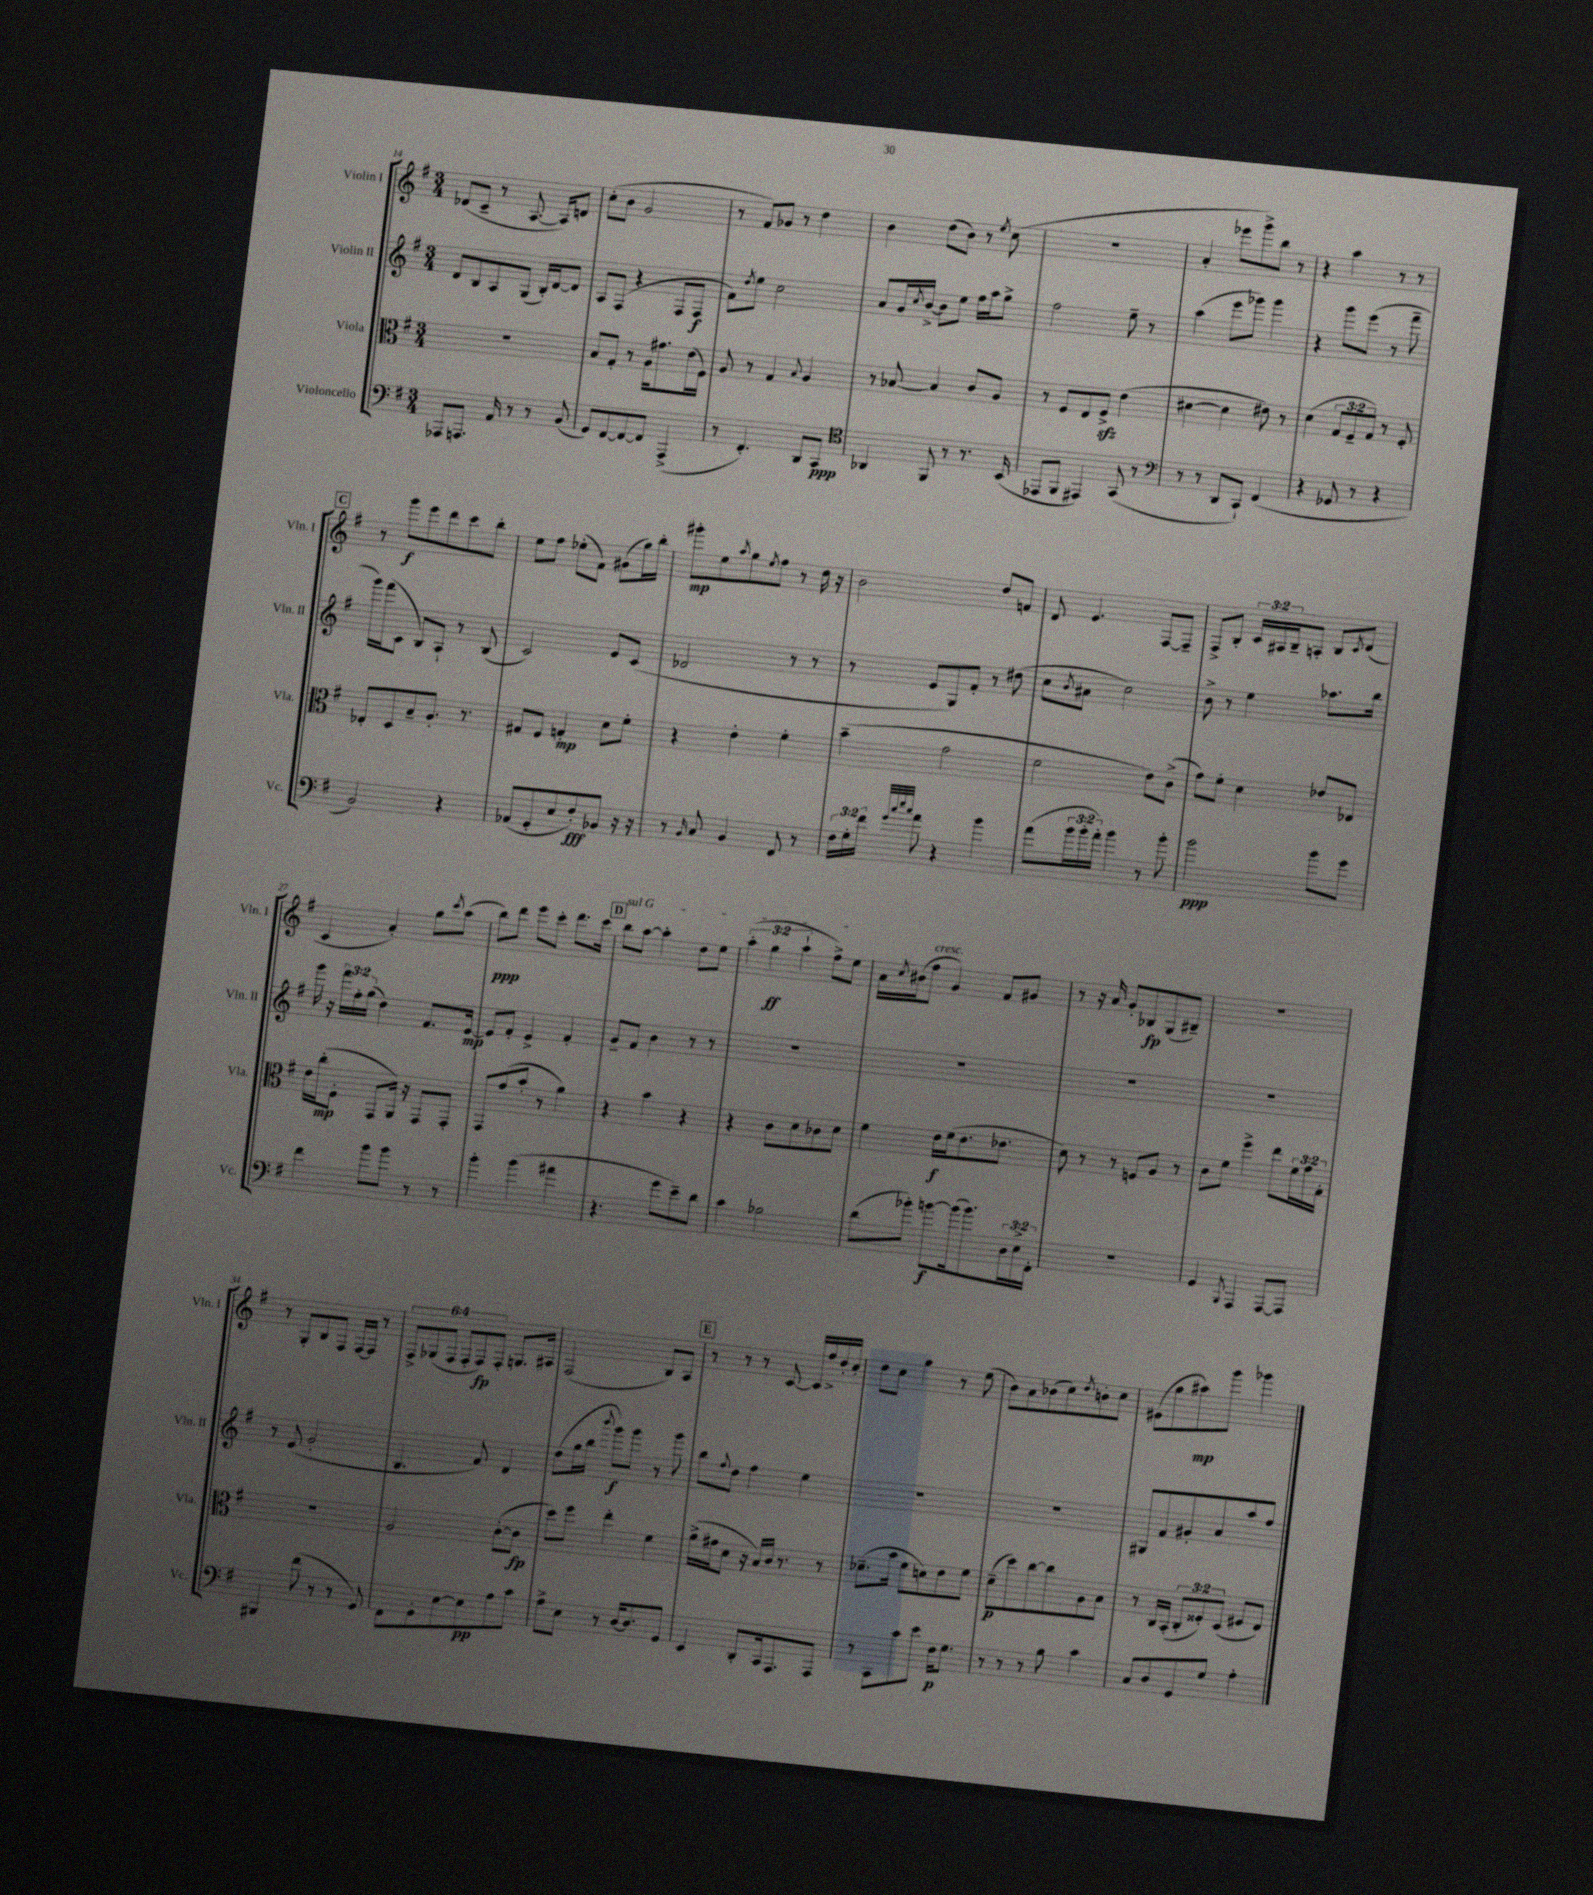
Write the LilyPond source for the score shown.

<<
\new StaffGroup <<
\new Staff = "s0" \with { instrumentName = "Violin I" shortInstrumentName = "Vln. I" } {
    \clef treble \key g \major \numericTimeSignature \time 3/4 \override Staff.TupletNumber.text = #tuplet-number::calc-fraction-text
    des'8( c'8-- r8 a8.~ a16) d'8 |
    c''8-.( b'8 g'2 |
    r8 fis'8) ges'8 r8 d''4 |
    b'4 d''8( b'8) r8 \acciaccatura { e''8 } c''8( |
    R2. |
    a'4-. ees'''8 g'''8->) b''8 r8 |
    r4 a''4 r8 r8 |
    \mark \markup { \box "C" } r8 g'''8\f e'''8 d'''8 c'''8 b''8-. |
    e''8 fis''8 ees''8-.( fis'8) gis'8( g''16) b''16-. |
    gis'''8-.\mp e''8 \acciaccatura { a''8 } g''8 \acciaccatura { e''8 } fis''8 r8 d''16 r16 |
    b'2 d''8 f'8 |
    d'8 e'4. fis8~ fis8-- |
    fis8-> b8-. \tuplet 3/2 { c'16 ais16 b16-- } a8-. b8 \acciaccatura { c'8 } d'8( |
    c'4 a'4-.) g''8 \acciaccatura { c'''8 } a''8( |
    b''8\ppp) d'''8 e'''8 c'''8-. d'''8. c'''16 |
    \mark \markup { \box "D" } \once \override TextSpanner.bound-details.left.text = \markup { \italic "sul G" } b''8\startTextSpan a''8~ a''4-. d''8 e''8 |
    \tuplet 3/2 { a''4-.( g''4\ff a''4-! } fis''8->) e''8\stopTextSpan |
    a'16 \acciaccatura { c''8 } bis'16( fis''8^\markup { \italic "cresc." } g'4) fis'8 gis'8 |
    r8 r16 a'16 g'8-. bes8\fp g8( bis8--) |
    R2. |
    r8 g8-. b8 fis8 fis16~ fis16 r8 |
    \tuplet 6/4 { fis8-> ges8( fis8 fis8-. fis8\fp) fis8-. } g8. ais16 |
    fis2( b8) a8 |
    \mark \markup { \box "E" } r8 r8 r8 c'8~ c'16 fis''16-> d''16-. c''16-. |
    d''8 c''8 g''4 r8 e''8( |
    b'8) a'8 bes'8( c''8) \acciaccatura { d''8 } b'8-. c''8 |
    eis'8( g''8 ais''8\mp) g'''8 ges'''4 \bar "|." |
}
\new Staff = "s1" \with { instrumentName = "Violin II" shortInstrumentName = "Vln. II" } {
    \clef treble \key g \major \numericTimeSignature \time 3/4 \override Staff.TupletNumber.text = #tuplet-number::calc-fraction-text
    d'8 b8 a8 g8( b16-.) d'16~ d'8 |
    a8 fis8( r4 fis8 fis8\f |
    fis'8) \acciaccatura { d''8 } e''8 c''2 |
    a'8 g'16 \acciaccatura { c''8 } b'16~-> b'8 e''8 fis''16 a''16 g''8-> |
    fis''2 e''8-- r8 |
    a''4( e'''8 ges'''8) ges'''4 |
    r4 g'''8 e'''8( r8 fis'''8-- |
    \mark \markup { \box "C" } g'''16) fis'''16( c'8 b8) a8-! r8 b8( |
    c'2) e'8 c'8( |
    des'2 r8 r8 |
    r8 e'8 g8) fis'8-. r8 dis''8( |
    c''8 \acciaccatura { b'8 } ais'8 c''2) |
    b'8-> r8 e''4 aes''8. b''16 |
    g'''16 r16 \tuplet 3/2 { fis'''16 fis''16-. g''16( } d''4) fis'8. e'16~\mp |
    e'8 fis'8-. e'4-> fis'4-. |
    \mark \markup { \box "D" } g'8-- fis'8 b'4 r8 r8 |
    R2. |
    R2. |
    R2. |
    R2. |
    r8 e'8( g'2-. |
    b4. fis'8) d'4 |
    d''8( g''16 b''16 \appoggiatura { b'''8 } g'''8\f) g'''8 r8 g'''8 |
    \mark \markup { \box "E" } b''8 \appoggiatura { fis''8 } d''8 fis''4 e''4 |
    R2. |
    R2. |
    gis8 fis'8 gis'8-. a'8 a''8 fis''8 \bar "|." |
}
\new Staff = "s2" \with { instrumentName = "Viola" shortInstrumentName = "Vla." } {
    \clef alto \key g \major \numericTimeSignature \time 3/4 \override Staff.TupletNumber.text = #tuplet-number::calc-fraction-text
    R2. |
    b8 g8-. r8 a16 gis'8. e'16( fis16) |
    a8 r8 g4 \appoggiatura { b8 } a4 |
    r8 bes8~ bes4 c'8 a8 |
    r8 fis8 e8 fis8->\sfz e'4( |
    dis'4~ dis'4 eis'8) r8 |
    d'4( \tuplet 3/2 { g8 fis8-- g8) } r8 fis8-. |
    \mark \markup { \box "C" } ees8-. d8 b8-- a8.-. r8. |
    gis8 fis8 g4-.\mp d'8 fis'8-. |
    r4 e'4-. fis'4-. |
    b'4--( g'2 |
    fis'2 e'8) c'8->( |
    g'8) fis'8-. d'4 ees'8 ees8 |
    e'16 c''16-.\mp( fis8-. g,8 a,16) r16 g,8 g,8-. |
    g,8 g'8( b'8-. r8 a'4) |
    \mark \markup { \box "D" } r4 b'4 r4 |
    r4 c'8 d'8 ces'8 d'8 |
    fis'4 e'16\f fis'16( e'8. ees'8. |
    d'8) r8 r8 f8 a8 r8 |
    c'8 fis'8 fis''4-> e''8 \tuplet 3/2 { fis'16 g'16 g16-. } |
    R2. |
    a2 c'8~-.( c'8\fp |
    d''8) fis''8 e''4-. fis'4 |
    \mark \markup { \box "E" } a'16->( gis'16 d'8 r16 b16) c'16 r8. r8 |
    des'8.--( b'16 fis'8 d'8) e'8 fis'8 |
    d'8--\p( d''8) c''8~ c''8 a8 b8 |
    r8 c16 b,16-.( \tuplet 3/2 { c8-. fisis8-.) d8( } fis8 e8) \bar "|." |
}
\new Staff = "s3" \with { instrumentName = "Violoncello" shortInstrumentName = "Vc." } {
    \clef bass \key g \major \numericTimeSignature \time 3/4 \override Staff.TupletNumber.text = #tuplet-number::calc-fraction-text
    aes,,8 a,,8. a,16 r8 r8 b,8( |
    g,8) fis,8~ fis,8~ fis,8 a,,4->( |
    r8 fis,4.-.) d,8 c,8\ppp |
    \clef tenor aes,4 fis,8 r8 r8. b,16( |
    ees,8 fis,8 eis,4) g,8( r8 |
    \clef bass r8 r8 d,8 c,8-!) fis,4( |
    r4 ges,8 r8 r4 |
    \mark \markup { \box "C" } b,2) r4 |
    aes,8( g,8-. e8 fis8-.\fff) bes,8 r16 r16 |
    r8 \grace { b,16 } c8 b,4 fis,8 r8 |
    \tuplet 3/2 { fis16 g16-. fis'16 } \grace { g'32 c''32 e''32 c''32 } a'8 r4 b'4 |
    a'8( \tuplet 3/2 { b'16 b'16-. a'16-.) } b'4 r8 b'8-. |
    b'2\ppp b'8 g'8 |
    fis'4 b'8 b'8 r8 r8 |
    b'4-. b'4( ais'4 |
    \mark \markup { \box "D" } r4. g'8 e'8--) d'8 |
    c'4 bes2 |
    d'8( bes'8-.) b'8~\f b'16( b'8.) \tuplet 3/2 { d16 e16-> fis,16-. } |
    R2. |
    g,4 \acciaccatura { b,,8 } a,,4 a,,8~ a,,8 |
    bis,,4 fis'8( r8 r8 g,8) |
    fis,8 g,8-. e8~ e8\pp a8 c'8 |
    a8-> e8 r8 d16~ d8. g,8 |
    \mark \markup { \box "E" } e,4 d,8-. c,16 a,,8. a,,8 |
    r8 c,8 c'8 e'8 fis16\p g8. |
    r8 r8 r8 b8 c'4 |
    c8 d8 g,8 g8 a4-. \bar "|." |
}
>>
>>
\layout { \context { \Score currentBarNumber = #14 } }
